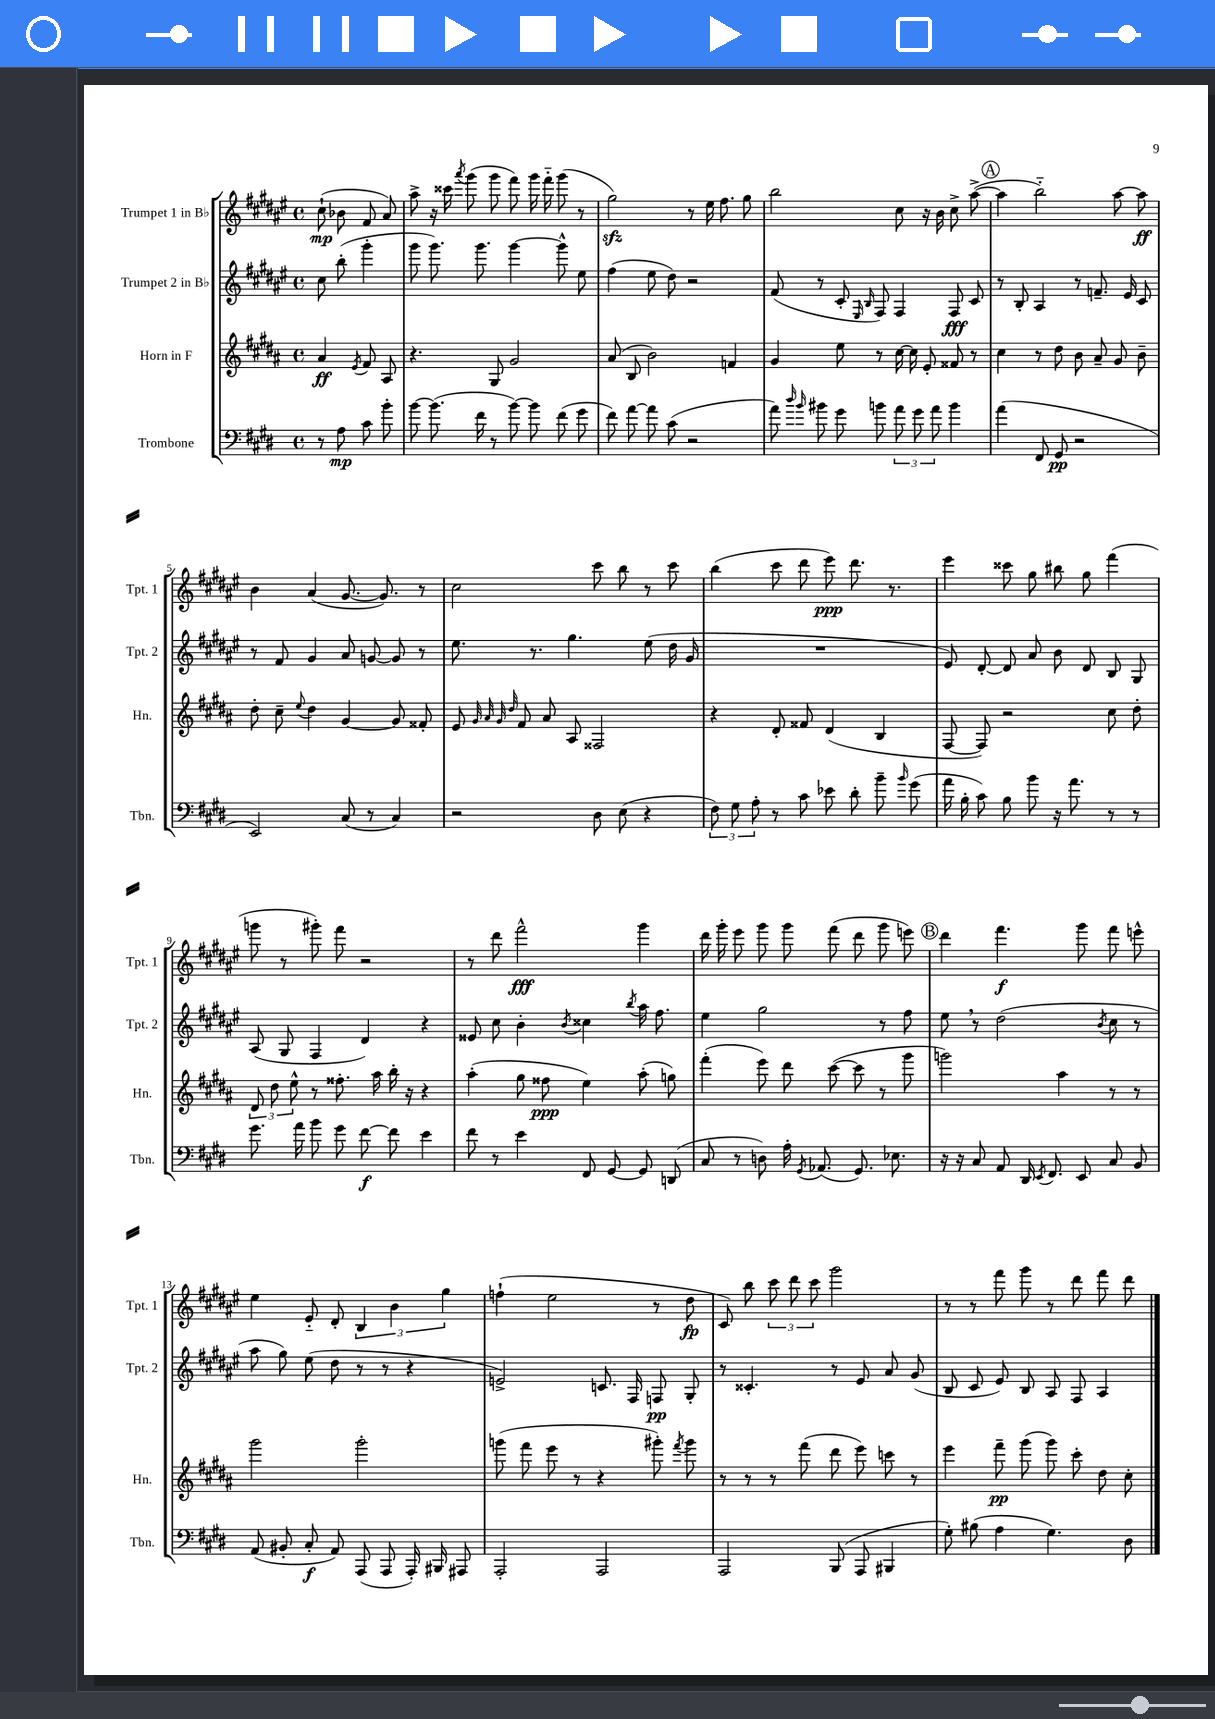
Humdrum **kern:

**kern	**kern	**kern	**kern
*staff4	*staff3	*staff2	*staff1
*clefF4	*clefG2	*clefG2	*clefG2
*k[f#c#g#d#]	*k[f#c#g#d#a#]	*k[f#c#g#d#a#e#]	*k[f#c#g#d#a#e#]
*M4/4	*M4/4	*M4/4	*M4/4
*met(c)	*met(c)	*met(c)	*met(c)
8r	4a#/	8cc#\	(8cc#`\
8A\	.	(8bb'\	8b-\
.	8qe/	.	.
8c#\	8f#/	4ggg#'\	8f#/
8b'\	8A#/	.	8a#/)
=	=	=	=
[8b\	4.r	8ggg#\	8aa#^\
(8.b\]	.	8.ggg#\)	16r
.	.	.	16ccc##\
.	.	.	8qaaa#/
.	.	.	(8ggg#\
16f#\	.	8.ggg#\	.
8r	8G#/	.	8ggg#\
[8b\)	2g#/	[4ggg#\	8fff#\)
8b\]	.	.	16ggg#\
.	.	.	16fff#'~\
(8f#\	.	8ggg#^^\]	(8ggg#\
8g#\	.	8ee#\	8r
=	=	=	=
8f#\)	(8a#/	(4ff#\	2gg#\)
[8a\	8B/	.	.
8a\]	2b\)	8ee#\	.
(8c#\	.	8dd#\)	.
2r	.	2r	8r
.	.	.	16ee#\
.	.	.	8.ff#\
.	4f/	.	.
.	.	.	8gg#\
=	=	=	=
8a\)	4g#/	(8f#/	2bb\
16qqdd#/	.	.	.
16qqb/	.	.	.
8b#\	.	8r	.
8g#\	8ee\	8c#'/	.
.	.	16qqE#/	.
.	.	16qqB/	.
8b\	8r	8F#/)	.
12a\	[16cc#\	4F#/	8cc#\
.	16cc#\]	.	.
12g#\	.	.	.
.	8e'/	.	16r
12a\	.	.	.
.	.	.	16b\
4b\	8f##/	8F#/	8cc#^\
.	8r	8c#/	([8aa#^\
=	=	=	=
(4a\	4cc#\	8r	4aa#\]
.	.	8B'/	.
8FF#/	8r	4A#/	2bb'~\)
8GG#/	8dd#\	.	.
2r	8b\	8r	.
.	8a#~/	8.f~/	.
.	8g#/	.	[8aa#\
.	.	16e#/	.
.	8b~\	8c#/	8aa#\]
=	=	=	=
2EE/)	8dd#'\	8r	4b\
.	8cc#~\	8f#/	.
.	8qqee/	.	.
.	4dd#\	4g#/	(4a#/
(8C#/	[4g#/	8a#/	[8.g#/
8r	.	[8g/	.
.	.	.	8.g#/])
4C#/)	8g#/]	8g/]	.
.	8f##'/	8r	8r
=	=	=	=
2r	8e/	8.ee#\	2cc#\
.	32qqg#/	.	.
.	32qqa#/	.	.
.	32qqg#/	.	.
.	32qqdd#/	.	.
.	8f#/	.	.
.	.	8.r	.
.	8a#/	.	.
.	8A#/	4.gg#\	.
8D#\	2F##/	.	8ccc#\
(8E\	.	.	8bb\
4r	.	(8ee#\	8r
.	.	16dd#\	8ccc#\
.	.	16g#/	.
=	=	=	=
12F#\)	4r	1r	(4bb\
12G#\	.	.	.
12A'\	.	.	.
8r	8d#'/	.	8ccc#\
8c#\	8f##/	.	8ddd#\
8e-\	(4d#/	.	8eee#\)
8d#'\	.	.	8.ddd#\
8b~\	4B/	.	.
.	.	.	8.r
16qqb/	.	.	.
(8g#\	.	.	.
=	=	=	=
16a\	[8F#/	8e#/)	4eee#\
16B'\	.	.	.
8c#\)	8F#/])	[8d#'/	.
8B\	2r	8d#/]	8ccc##\
8b\	.	8a#/	8gg#\
16r	.	8b\	8bb#\
8.a\	.	.	.
.	.	8d#/	8gg#\
8r	8cc#\	8B/	(4fff#\
8r	8dd#'\	8G#/	.
=	=	=	=
8.g#\	12d#/	(8A#/	8ggg\
.	12dd#\	.	.
.	.	8G#/	8r
.	12ee^^\	.	.
16a\	.	.	.
8b\	8r	4F#/	8ggg#'\)
8g#\	8.ff##'\	.	8fff#\
[8f#\	.	4d#/)	2r
.	16aa#\	.	.
8f#\]	16bb'\	.	.
.	16r	.	.
4e\	4r	4r	.
=	=	=	=
8f#\	(4aa#'\	8e##/	8r
8r	.	8cc#\	8ddd#\
4e\	8gg#\	4b'\	2fff#^^\
.	8ff##\	.	.
.	.	8qb/	.
8FF#/	4ee\)	4cc##\	.
[8GG#/	.	.	.
.	.	8qbb/	.
8GG#/]	(8aa#'\	16aa#\	4ggg#\
.	.	8.ff#\	.
(8DD/	8gg\)	.	.
=	=	=	=
8C#/	(4fff#'\	4ee#\	16ddd#\
.	.	.	16ggg#'\
8r	.	.	8eee#\
8D\)	8eee\)	2gg#\	8ggg#\
16A'\	8ddd#\	.	8ggg#\
8qGG#/	.	.	.
(8.AA-/	.	.	.
.	([8ccc#\	.	(8fff#\
8.GG#/)	8ccc#\]	.	8ddd#\
.	8r	8r	8ggg#\
8.E-\	.	.	.
.	8ggg#\	8ff#\	8eee\)
=	=	=	=
16r	2ggg\)	8ee#\	4ddd#\
16r	.	.	.
8C#/	.	8r	.
8AA/	.	(2dd#\	4.fff#\
16DD#/	.	.	.
8qEE/	.	.	.
8.FF#/	.	.	.
.	4aa#\	.	.
8EE/	.	.	8ggg#\
.	.	8qb/	.
8C#/	8r	8cc#\	8fff#\
8BB/	8r	8r	8eee^^\
=	=	=	=
(8AA/	2ggg#\	8aa#\	4ee#\
8BB#'/	.	8gg#\)	.
8C#'/	.	(8ee#\	8e#'~/
8AA/)	.	8dd#\	8d#'/
(8AAA/	2ggg#'\	8r	6B/
8AAA/	.	8r	.
.	.	.	6b\
16AAA'/)	.	4r	.
16BBB#/	.	.	.
.	.	.	6gg#\
8AAA#/	.	.	.
=	=	=	=
2AAA'/	(8ggg\	2e^/)	(4ff`\
.	8fff#\	.	.
.	8eee\	.	2ee#\
.	8r	.	.
2AAA/	4r	8.c/	.
.	.	16F#/	.
.	8ggg#'\)	8F/	8r
.	8qfff#/	.	.
.	8ggg#\	8G#'/	8dd#\
=	=	=	=
2AAA/	8r	8r	8c#/)
.	8r	4.c##'/	8bb\
.	8r	.	12ccc#\
.	.	.	12ddd#\
.	(8fff#\	.	.
.	.	.	12ccc#\
(8BBB/	8ddd#\	8r	2ggg#\
8AAA/	8eee\)	8e#/	.
4BBB#/	8ccc\	8a#/	.
.	8r	(8g#/	.
=	=	=	=
8G#'\)	4eee\	8B/	8r
(8B#\	.	8c#/	8r
4A\	8fff#~\	8e#/)	8fff#\
.	(8ggg#\	8B/	8ggg#\
4.G#\)	8ggg#\)	8A#/	8r
.	8ccc#'\	8F#/	8ddd#\
.	8dd#\	4A#/	8fff#\
8D#\	8cc#'\	.	8ddd#\
==	==	==	==
*-	*-	*-	*-
